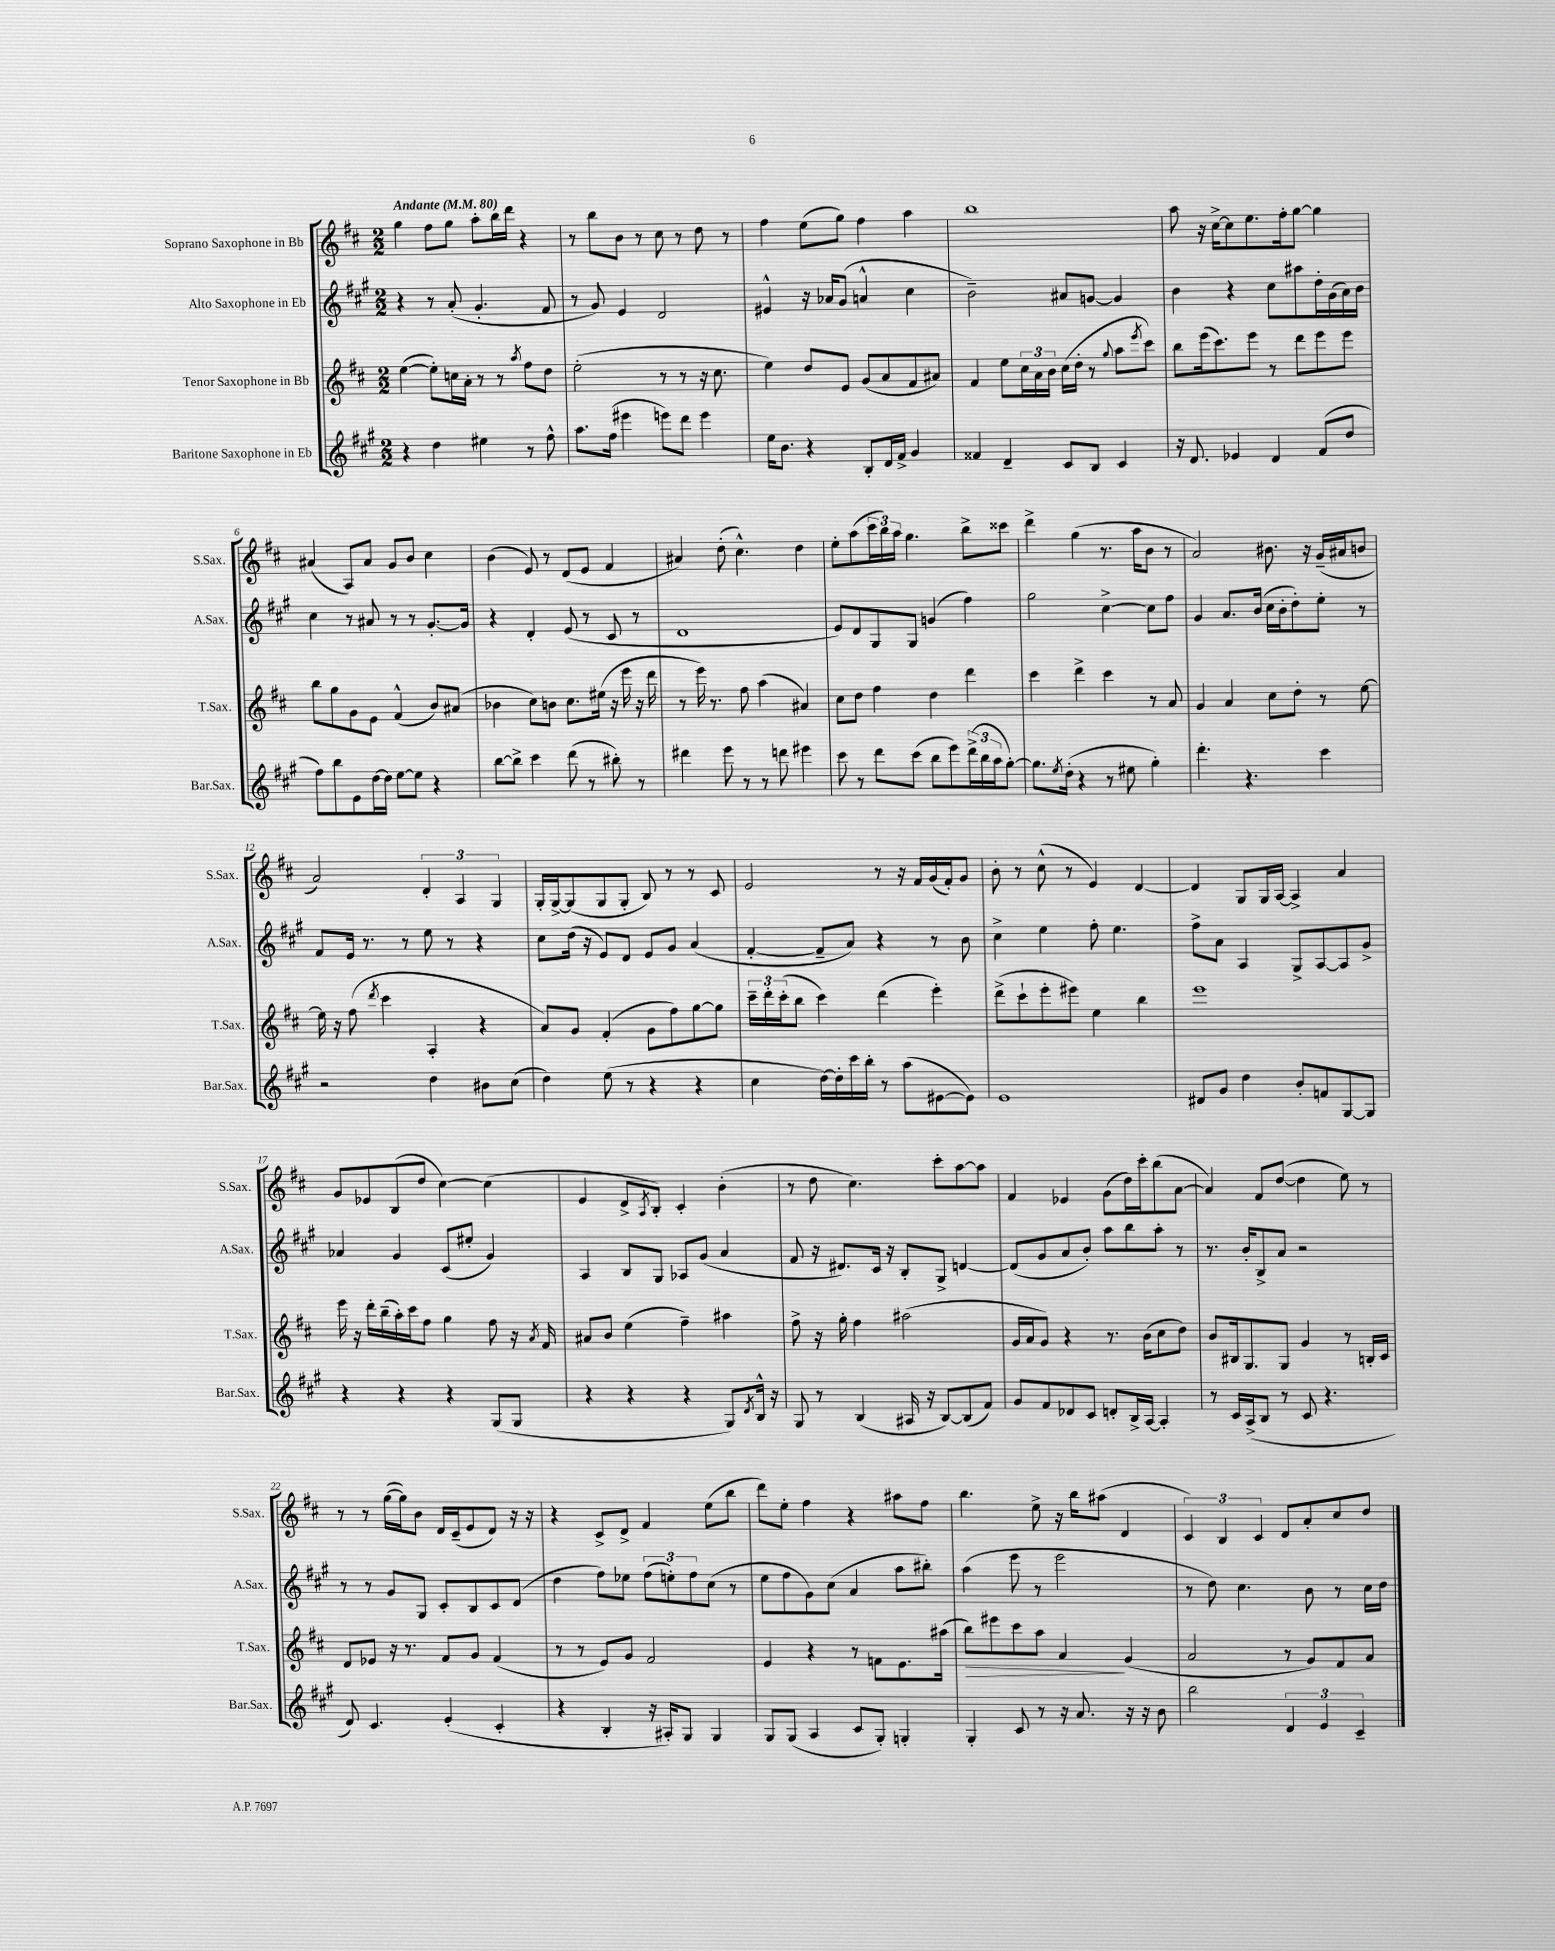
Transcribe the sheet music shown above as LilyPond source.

<<
\new StaffGroup <<
\new Staff = "s0" \with { instrumentName = "Soprano Saxophone in Bb" shortInstrumentName = "S.Sax." } {
    \clef treble \key d \major \numericTimeSignature \time 2/2 \tempo "Andante" 4 = 80
    g''4 fis''8 g''8 a''8-. b''16 d'''16 r4 |
    r8 b''8 b'8 r8 cis''8 r8 d''8 r8 |
    fis''4 e''8( g''8) fis''4 a''4 |
    b''1 |
    a''8 r16 cis''16~-> cis''8 e''8. fis''16-. g''8~ g''4 |
    ais'4( a8) ais'8 g'8 b'8 cis''4 |
    b'4( e'8) r8 d'8( e'8 fis'4 |
    ais'4) d''8-.( cis''4.-^) d''4 |
    e''8-. a''8( \tuplet 3/2 { cis'''16 b''16) a''16 } g''4. b''8-> cisis'''8 |
    d'''4-> g''4( r8. a''16 b'8 r8 |
    a'2) bis'8. r16 g'16--( ais'16 b'8 |
    a'2) \tuplet 3/2 { d'4-. a4 g4 } |
    g16-. g16~-> g8( g8 g8-. b8) r8 r8 cis'8 |
    e'2 r8 r16 fis'16 g'16( fis'16-.) g'8 |
    b'8-. r8 cis''8-^( r8 e'4) d'4~ |
    d'4 g8 g16 a16~ a4-> a'4 |
    g'8 ees'8 b8( d''8 cis''4~) cis''4( |
    e'4 d'8-> \acciaccatura { a8 } b8-.) cis'4-. b'4-.( |
    r8 d''8 cis''4.) cis'''8-. a''8~ a''8 |
    fis'4 ees'4 g'8( d''16) cis'''16-. b''8( a'8~ |
    a'4) fis'8 d''8~( d''4 e''8) r8 |
    r8 r8 g''16~( g''16) b'8 d'16 cis'16--( e'8 d'8) r16 r16 |
    r4 cis'8-> d'8-> fis'4 e''8( b''8 |
    d'''8) e''8-. fis''4 r4 ais''8 fis''8 |
    b''4. e''8-> r16 b''16 ais''8( d'4 |
    \tuplet 3/2 { cis'4) b4 cis'4 } d'8 a'8-. cis''8 d''8 \bar "|." |
}
\new Staff = "s1" \with { instrumentName = "Alto Saxophone in Eb" shortInstrumentName = "A.Sax." } {
    \clef treble \key a \major \numericTimeSignature \time 2/2
    r4 r8 a'8-.( gis'4.-. fis'8 |
    r8 gis'8) e'4 d'2 |
    eis'4-^ r16 aes'16 gis'8( a'4-^ cis''4 |
    b'2--) ais'8 g'8~ g'4 |
    b'4 r4 cis''8 ais''8 d''16-. gis'16( a'16) b'16 |
    cis''4 r8 ais'8 r8 r8 gis'8.~-. gis'16 |
    r4 d'4-. e'8( r8 cis'8 r8 |
    d'1 |
    e'8) d'8 gis8 gis8 g'4( fis''4) |
    gis''2 cis''4~-> cis''8 fis''8 |
    gis'4 a'8. b'16( cis''16 b'16-. d''8-.) e''8-. r8 |
    fis'8 e'16 r8. r8 e''8 r8 r4 |
    cis''8 d''16( r16 e'8) d'8 e'8 gis'8 a'4( |
    fis'4~-. fis'8-- a'8) r4 r8 b'8 |
    cis''4-> e''4 fis''8-. e''4. |
    fis''8-> a'8 a4 gis8-> a8~ a8 gis'8-> |
    aes'4 gis'4 cis'8( eis''8-. gis'4) |
    a4 b8 gis8 aes8 gis'8( a'4 |
    fis'8 r16 dis'8.) cis'16 r16 b8-. gis8-> d'4~ |
    d'8( gis'8 a'8 b'8-.) a''8 b''8 a''8-. r8 |
    r8. b'16-. b8-> a'8 r2 |
    r8 r8 gis'8 gis8 cis'8-. b8 cis'8 d'8( |
    d''4 fis''8) ees''8 \tuplet 3/2 { fis''8( e''8-.) fis''8 } cis''8( r8 |
    e''8 fis''8 gis'8) cis''8( a'4 a''8 bis''8-.) |
    a''4( e'''8 r8 e'''2 |
    r8 d''8) cis''4. b'8 r8 cis''16 d''16 \bar "|." |
}
\new Staff = "s2" \with { instrumentName = "Tenor Saxophone in Bb" shortInstrumentName = "T.Sax." } {
    \clef treble \key d \major \numericTimeSignature \time 2/2
    e''4~( e''8-.) c''16 a'16-. r8 r8 \acciaccatura { a''8 } fis''8 d''8 |
    e''2-.( r8 r8 r16 cis''8. |
    e''4) d''8 e'8 g'8( a'8 fis'8 ais'8) |
    fis'4 e''8 \tuplet 3/2 { cis''16 a'16 b'16 } cis''16( d''16-. r8 \appoggiatura { g''8 } a''8 \acciaccatura { e'''8 } cis'''8) |
    b''8 e'''16( cis'''8.) e'''8 r8 d'''8 e'''8 e'''8 |
    b''8 g''8 g'8 e'8 fis'4-^( b'8) ais'8( |
    bes'4 cis''8) b'8 cis''8. eis''16( r16 e'''16 r16 d'''16 |
    r8 e'''16) r8. fis''8 a''4( ais'4) |
    cis''8 d''8 fis''4 d''4 d'''4 |
    cis'''4 d'''4-> cis'''4 r8 a'8 |
    g'4 a'4 cis''8 d''8-. r8 e''8~ |
    e''16 r16 fis''8( \acciaccatura { d'''8 } cis'''4 a4-. r4 |
    a'8) g'8 fis'4-.( g'8 fis''8) g''8~ g''8 |
    \tuplet 3/2 { cis'''16-- d'''16-. cis'''16-.( } b''8 cis'''4) d'''4( e'''4-.) |
    d'''8->( cis'''8-! e'''8-. eis'''8) e''4 b''4 |
    e'''1 |
    e'''16 r16 d'''16-. b''16--( a''16-.) cis'''16 fis''8 g''4 fis''8 r16 \acciaccatura { a'8 } fis'16 |
    ais'8 b'8 e''4( fis''4--) ais''4 |
    fis''8-> r16 g''16-. fis''4 ais''2( |
    g'16 a'16 g'8) r4 r8. b'16( cis''8 d''8) |
    b'8 bis16 g8. g8 g'4 r8 b16-. cis'16 |
    d'8 ees'8 r16 r8. fis'8 g'8 fis'4( |
    r8 r8 e'8) g'8 fis'2 |
    e'4 r4 r8 f'8 e'8. ais''16( |
    b''8\>) eis'''8 cis'''8 a''8 a'4\! g'4( |
    a'2 r8 g'8) fis'8 a'8 \bar "|." |
}
\new Staff = "s3" \with { instrumentName = "Baritone Saxophone in Eb" shortInstrumentName = "Bar.Sax." } {
    \clef treble \key a \major \numericTimeSignature \time 2/2
    r4 d''4 eis''4 r8 fis''8-^ |
    a''8. fis''16( eis'''4 e'''8) d'''8 e'''4 |
    e''16 b'8. r4 b8-. d'16 fis'16-> gis'4 |
    fisis'4 d'4-- cis'8 b8 cis'4 |
    r16 d'8. ees'4 d'4 fis'8( d''8 |
    fis''8) b''8 e'8 d''16~ d''16 e''8~ e''8 r4 |
    b''8~ b''8-> cis'''4 d'''8( r8 bis''8-.) r8 |
    dis'''4 e'''8 r8 r8 d'''8 eis'''4 |
    cis'''8 r8 d'''8 cis'''8( b''8 e'''8) \tuplet 3/2 { d'''16->( b''16 a''16 } gis''8~-.) |
    gis''8. \acciaccatura { e''8 } d''16-.( r4 r8 eis''8 gis''4-.) |
    d'''4.-. r4. cis'''4 |
    r2 d''4 bis'8 cis''8( |
    d''4) e''8( r8 r4 r4 |
    cis''4 d''16~) d''16-. cis'''16 b''16-. r8 a''8( eis'8~ eis'8) |
    e'1 |
    dis'8 gis'8 d''4 b'8-. f'8 gis8~ gis8 |
    r4 r4 r4 gis8( gis8 |
    r4 r4 r4 gis8) \acciaccatura { d'8 } b16-^ r16 |
    gis8 r8 b4( ais16 r16 b8~) b8( fis'8) |
    gis'8 fis'8 des'8 cis'8 d'8-. b16-> a16~ a4-. |
    r8 cis'16 a16->( b8 r8 cis'8 r4. |
    d'8) cis'4. e'4-.( cis'4-. |
    r4 b4-. r16 ais16-.) gis8 gis4 |
    gis8 gis8( a4 cis'8 gis8-.) g4-. |
    gis4-. cis'8 r8 r16 a'8. r16 r16 b'8 |
    b''2 \tuplet 3/2 { d'4 e'4 cis'4-- } \bar "|." |
}
>>
>>
